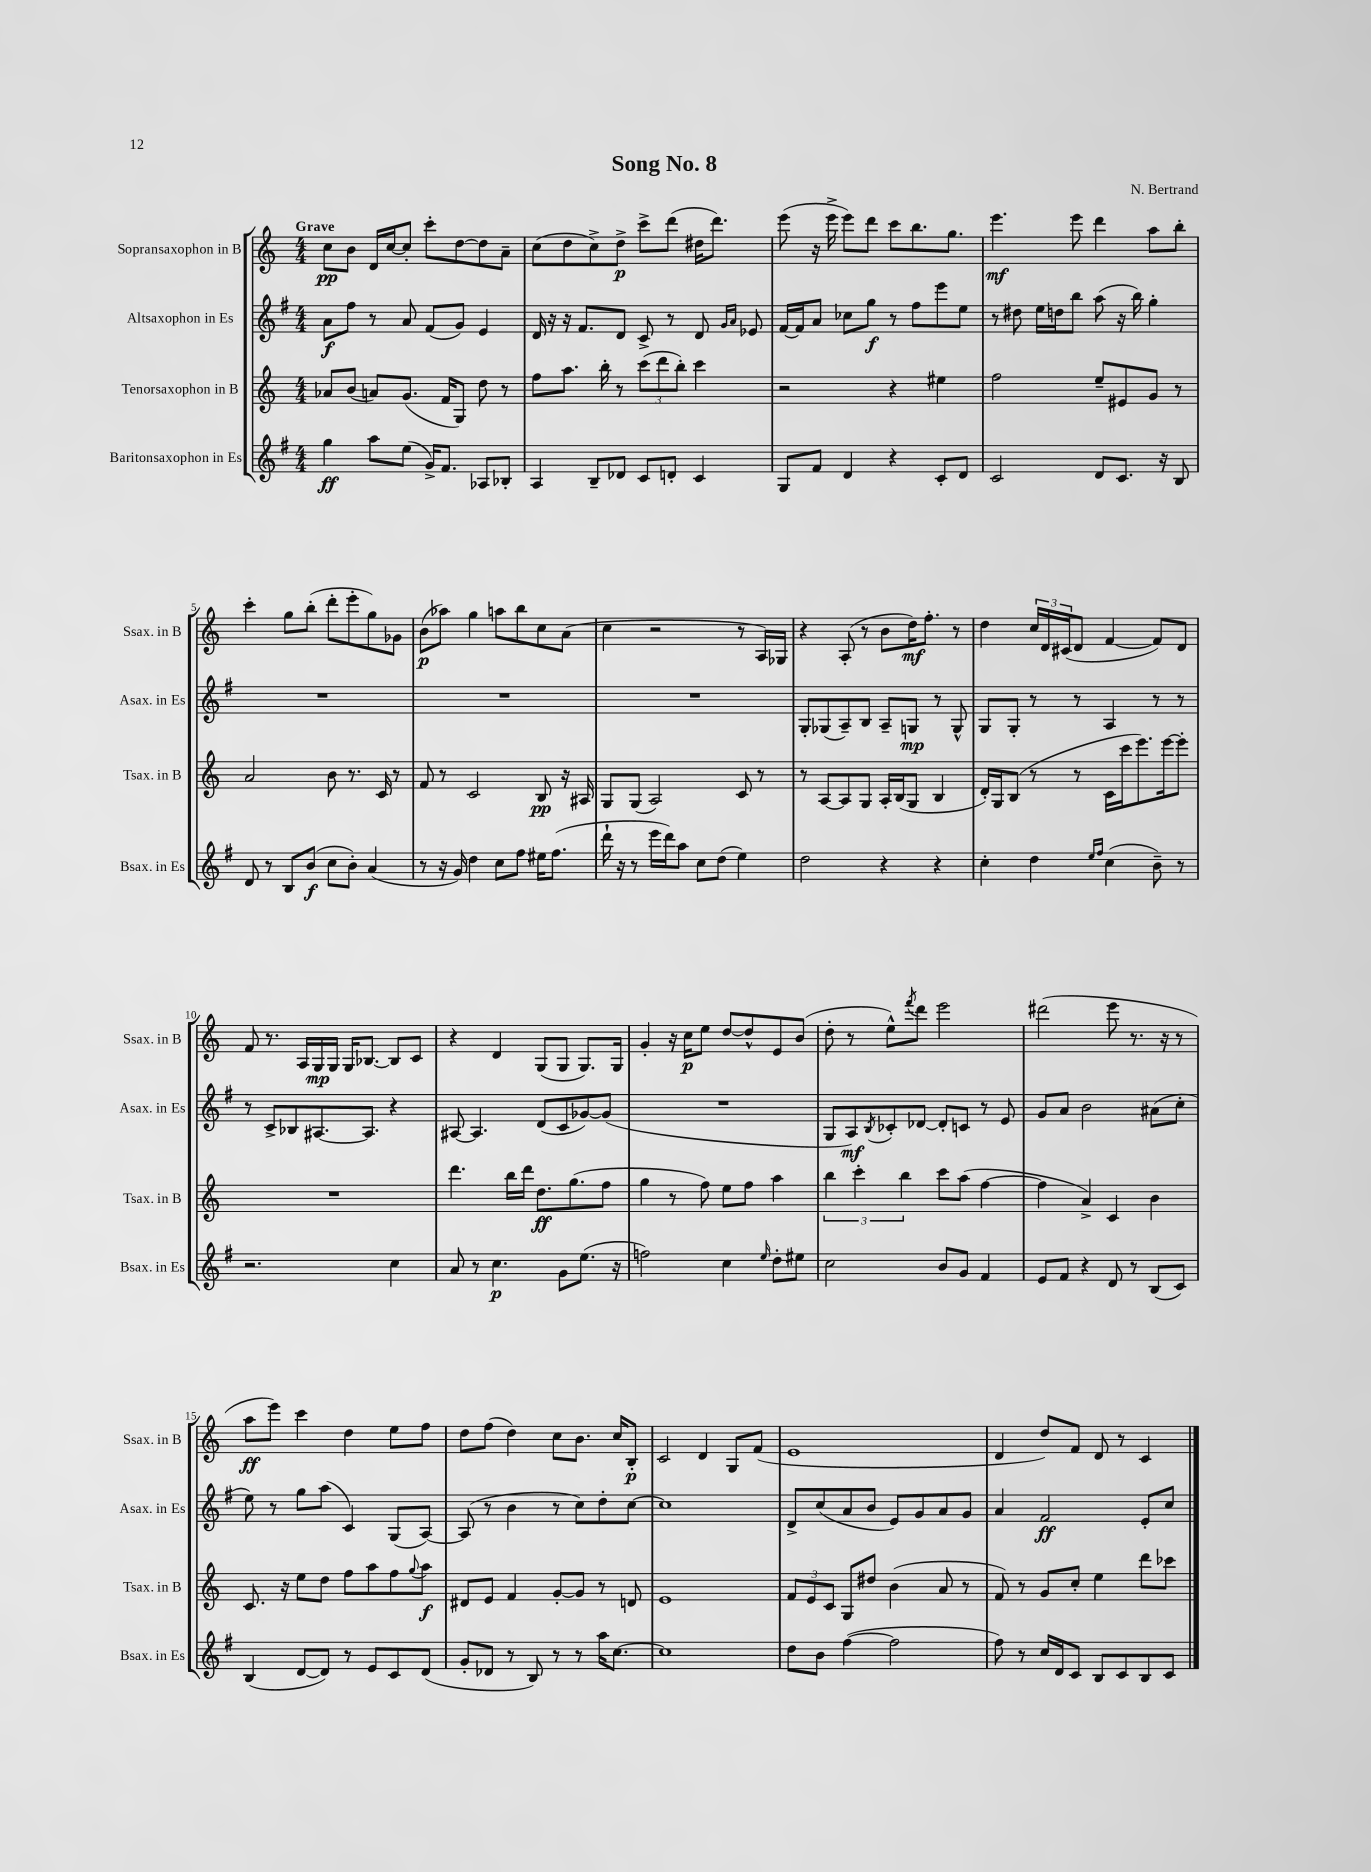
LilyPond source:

\header { title = "Song No. 8" composer = "N. Bertrand" }
<<
\new StaffGroup <<
\new Staff = "s0" \with { instrumentName = "Sopransaxophon in B" shortInstrumentName = "Ssax. in B" } {
    \clef treble \key c \major \numericTimeSignature \time 4/4 \tempo "Grave"
    c''8\pp b'8 d'16 c''16~ c''8-. c'''8-. d''8~ d''8 a'8-- |
    c''8( d''8 c''8->) d''8->\p c'''8-> d'''8( dis''16 d'''8.) |
    e'''8( r16 e'''16-> e'''8) d'''8 c'''8 b''8. g''8. |
    e'''4.\mf e'''8 d'''4 a''8 b''8-. |
    c'''4-. g''8 b''8-.( d'''8-. e'''8-. g''8) ges'8 |
    b'8\p( aes''8) g''4 a''8 b''8 c''8 a'8( |
    c''4 r2 r8 a16) ges16 |
    r4 a8-.( r8 b'8 d''16\mf) f''8.-. r8 |
    d''4 \tuplet 3/2 { c''16 d'16 cis'16( } d'8 f'4~ f'8) d'8 |
    f'8 r8. a16 g16\mp g16 g16 bes8.~ bes8 c'8 |
    r4 d'4 g8( g8 g8.) g16 |
    g'4-. r16 c''16\p e''8 d''8~ d''8-^ e'8 b'8( |
    d''8-. r8 e''8-^) \acciaccatura { f'''8 } d'''8 e'''2 |
    dis'''2( e'''8 r8. r16 r8 |
    a''8\ff e'''8) c'''4 d''4 e''8 f''8 |
    d''8 f''8( d''4) c''8 b'8. c''16 b8-.\p |
    c'2 d'4 g8 f'8( |
    e'1 |
    d'4 d''8) f'8 d'8 r8 c'4 \bar "|." |
}
\new Staff = "s1" \with { instrumentName = "Altsaxophon in Es" shortInstrumentName = "Asax. in Es" } {
    \clef treble \key g \major \numericTimeSignature \time 4/4
    a'8\f fis''8 r8 a'8 fis'8( g'8) e'4 |
    d'16 r16 r16 fis'8. d'8 c'8-> r8 d'8 \grace { g'16 a'16 } ees'8 |
    fis'16~ fis'16 a'8 ces''8 g''8\f r8 fis''8 e'''8 e''8 |
    r8 dis''8 e''16 d''16 b''8 a''8( r16 b''16) g''4-. |
    R1 |
    R1 |
    R1 |
    g8-. ges8( a8--) b8 a8-- g8\mp r8 g8-^ |
    g8 g8-. r8 r8 a4 r8 r8 |
    r8 c'8-> bes8 ais8.~ ais8. r4 |
    ais8~ ais4. d'8( c'8 ges'8~) ges'8( |
    R1 |
    g8 a8\mf) \acciaccatura { b8 } ces'8-. des'8~ des'8-. c'8 r8 e'8 |
    g'8 a'8 b'2 ais'8( c''8-. |
    e''8) r8 g''8 a''8( c'4) g8( a8~) |
    a8( r8 b'4 r8 c''8) d''8-. c''8~ |
    c''1 |
    d'8-> c''8( a'8 b'8 e'8) g'8 a'8 g'8 |
    a'4 fis'2\ff e'8-. c''8 \bar "|." |
}
\new Staff = "s2" \with { instrumentName = "Tenorsaxophon in B" shortInstrumentName = "Tsax. in B" } {
    \clef treble \key c \major \numericTimeSignature \time 4/4
    aes'8 b'8( a'8) g'8.( f'16 g8) d''8 r8 |
    f''8 a''8. b''16-. r8 \tuplet 3/2 { c'''8( d'''8 b''8-.) } c'''4 |
    r2 r4 eis''4 |
    f''2 e''8-- eis'8 g'8 r8 |
    a'2 b'8 r8. c'16 r8 |
    f'8 r8 c'2 b8\pp r16 ais16 |
    g8 g8( a2) c'8 r8 |
    r8 a8~ a8 g8 a16-. b16( g8 b4 |
    d'16-.) g16 b8( r8 r8 c'16 c'''16 e'''8.) e'''16~ e'''8-. |
    R1 |
    d'''4. b''16 d'''16 d''8.\ff g''8.( f''8 |
    g''4 r8 f''8) e''8 f''8 a''4 |
    \tuplet 3/2 { b''4 c'''4-. b''4 } c'''8 a''8( f''4~ |
    f''4 a'4->) c'4 b'4 |
    c'8. r16 e''8 d''8 f''8 a''8 f''8 \appoggiatura { g''8 } a''8\f |
    dis'8 e'8 f'4 g'8~-. g'8 r8 d'8 |
    e'1 |
    \tuplet 3/2 { f'8 e'8 c'8 } g8 dis''8 b'4( a'8 r8 |
    f'8) r8 g'8 c''8-. e''4 d'''8 ces'''8 \bar "|." |
}
\new Staff = "s3" \with { instrumentName = "Baritonsaxophon in Es" shortInstrumentName = "Bsax. in Es" } {
    \clef treble \key g \major \numericTimeSignature \time 4/4
    g''4\ff a''8 e''8( g'16->) fis'8. aes8 bes8-. |
    a4 b8-- des'8 c'8 d'8-. c'4 |
    g8 fis'8 d'4 r4 c'8-. d'8 |
    c'2 d'8 c'8. r16 b8 |
    d'8 r8 b8 b'8\f( c''8 b'8-.) a'4( |
    r8 r16 g'16) d''4 c''8 fis''8 eis''16 fis''8.( |
    d'''16-! r16 r8 e'''16 d'''16) a''8 c''8 d''8( e''4) |
    d''2 r4 r4 |
    c''4-. d''4 \grace { e''16 fis''16 } c''4( b'8--) r8 |
    r2. c''4 |
    a'8 r8 c''4.\p g'8 e''8.( r16 |
    f''2) c''4 \grace { e''16 } d''8-. eis''8 |
    c''2 b'8 g'8 fis'4 |
    e'8 fis'8 r4 d'8 r8 b8( c'8) |
    b4( d'8~ d'8) r8 e'8 c'8 d'8( |
    g'8-. des'8 r8 b8) r8 r8 a''16 c''8.~ |
    c''1 |
    d''8 b'8 fis''4~( fis''2 |
    fis''8) r8 c''16 d'16 c'8 b8 c'8 b8 c'8 \bar "|." |
}
>>
>>
